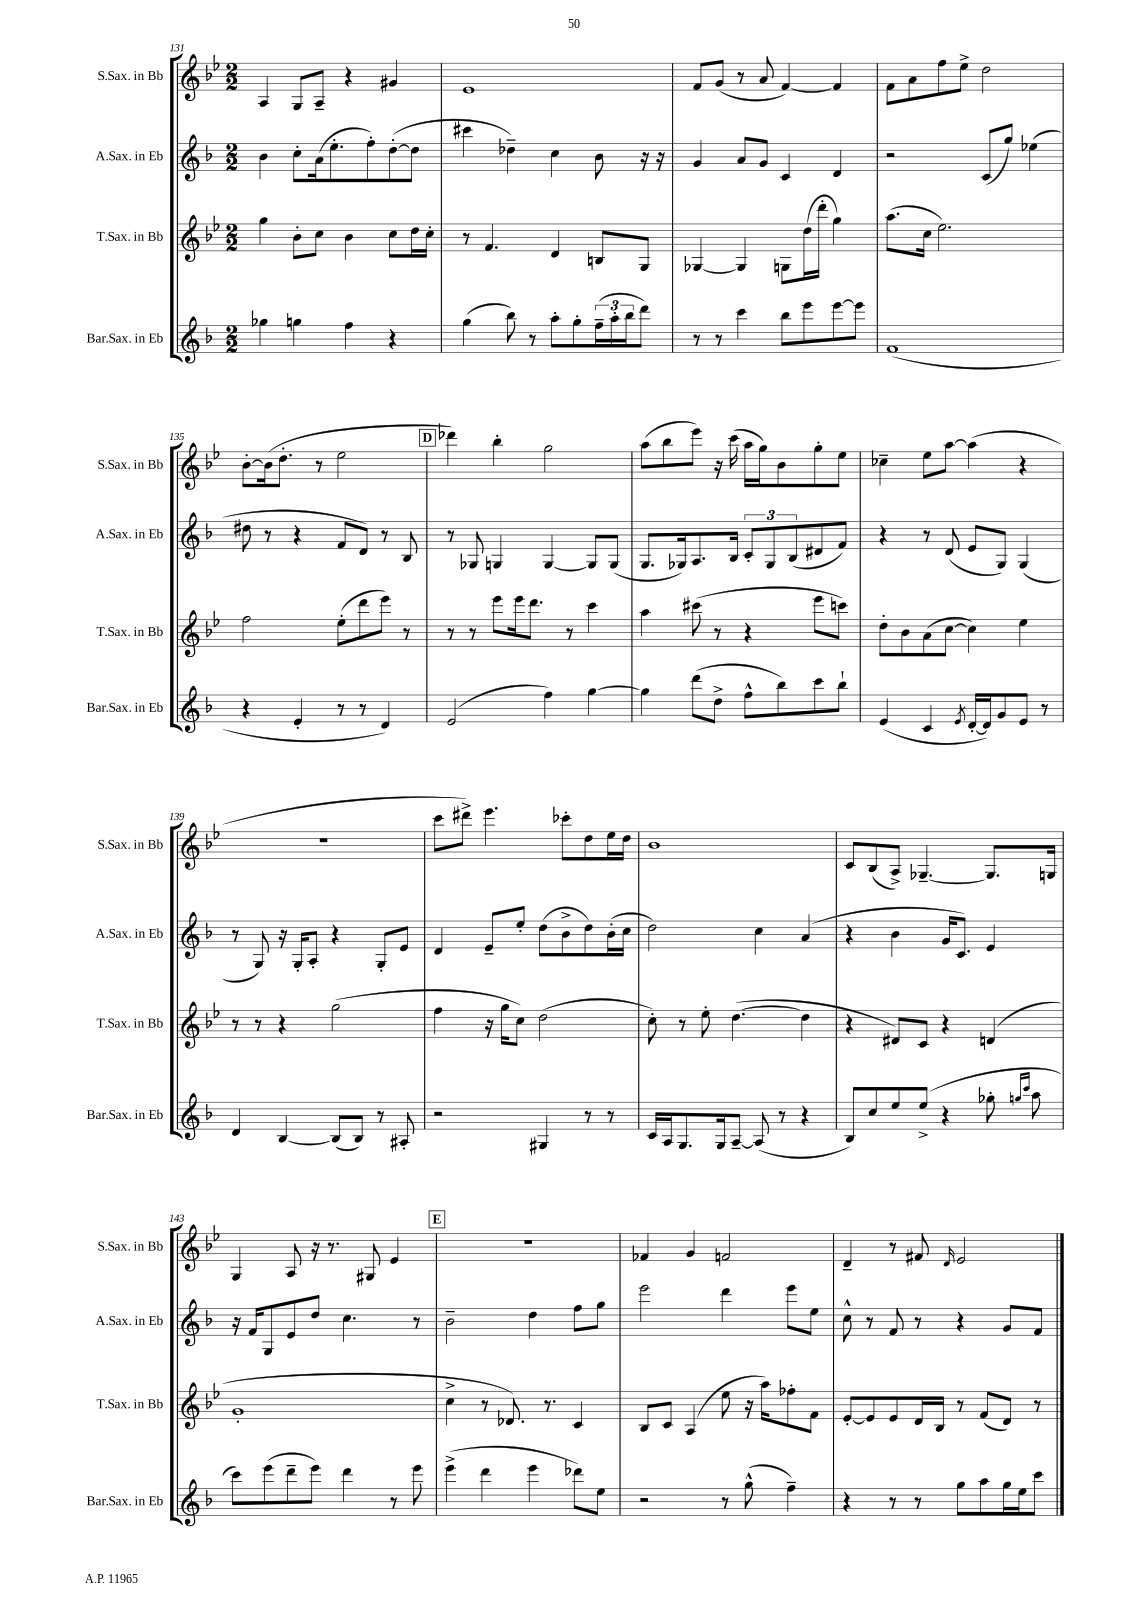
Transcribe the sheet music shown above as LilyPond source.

<<
\new StaffGroup <<
\new Staff = "s0" \with { instrumentName = "S.Sax. in Bb" shortInstrumentName = "S.Sax. in Bb" } {
    \clef treble \key bes \major \numericTimeSignature \time 2/2
    a4 g8 a8-- r4 gis'4 |
    ees'1 |
    f'8 g'8( r8 a'8 f'4~) f'4 |
    f'8 a'8 f''8 ees''8-> d''2 |
    bes'8~-. bes'16( d''8.-. r8 ees''2 |
    \mark \markup { \box "D" } des'''4) bes''4-. g''2 |
    a''8( bes''8 ees'''8) r16 c'''16( a''16 g''16) bes'8 g''8-. ees''8 |
    ces''4-- ees''8 a''8~ a''4( r4 |
    R1 |
    c'''8 dis'''8->) ees'''4. ces'''8-. d''8 ees''16 d''16 |
    bes'1 |
    c'8 bes8( a8->) ges4.~-- ges8. g16 |
    g4 a8 r16 r8. gis8 ees'4 |
    \mark \markup { \box "E" } R1 |
    fes'4 g'4 f'2 |
    d'4-- r8 fis'8 \grace { d'16 } ees'2 \bar "|." |
}
\new Staff = "s1" \with { instrumentName = "A.Sax. in Eb" shortInstrumentName = "A.Sax. in Eb" } {
    \clef treble \key f \major \numericTimeSignature \time 2/2
    bes'4 c''8-. a'16( e''8.-. f''8-.) d''8~-.( d''8 |
    cis'''4 des''4--) c''4 bes'8 r16 r16 |
    g'4 a'8 g'8 c'4 d'4 |
    r2 c'8( g''8) ees''4( |
    dis''8 r8 r4 f'8 d'8) r8 bes8 |
    \mark \markup { \box "D" } r8 ges8 g4 g4~ g8 g8( |
    g8. ges16) a8. bes16 \tuplet 3/2 { c'8-. ges8 bes8( } dis'8 f'8) |
    r4 r8 d'8( e'8 g8) g4( |
    r8 g8) r16 g16-. a8-. r4 g8-. e'8 |
    d'4 e'8-- e''8-. d''8( bes'8-> d''8) bes'16-.( c''16 |
    d''2) c''4 a'4( |
    r4 bes'4 g'16 c'8.) e'4 |
    r16 f'16 g8 e'8 d''8 c''4. r8 |
    \mark \markup { \box "E" } bes'2-- d''4 f''8 g''8 |
    e'''2 d'''4 e'''8 e''8 |
    c''8-^ r8 f'8 r8 r4 g'8 f'8 \bar "|." |
}
\new Staff = "s2" \with { instrumentName = "T.Sax. in Bb" shortInstrumentName = "T.Sax. in Bb" } {
    \clef treble \key bes \major \numericTimeSignature \time 2/2
    g''4 bes'8-. c''8 bes'4 c''8 d''16 c''16-. |
    r8 f'4. d'4 b8 g8 |
    ges4~ ges4 g8 d''16( d'''16-. g''4) |
    a''8.( c''16 ees''2.) |
    f''2 ees''8-.( d'''8 ees'''8) r8 |
    \mark \markup { \box "D" } r8 r8 ees'''8 ees'''16 d'''8. r8 c'''4 |
    a''4 cis'''8( r8 r4 ees'''8 c'''8) |
    d''8-. bes'8 a'8( c''8~ c''4) ees''4 |
    r8 r8 r4 g''2( |
    f''4 r16 g''16 c''8) d''2( |
    c''8-.) r8 ees''8-. d''4.~( d''4 |
    r4 dis'8) c'8 r4 d'4( |
    g'1-. |
    \mark \markup { \box "E" } c''4-> r8 des'8.) r8. c'4 |
    bes8 c'8 a4( ees''8 r16 a''16) fes''8-. f'8 |
    ees'8~-. ees'8 ees'8 d'16 bes16 r8 f'8( d'8) r8 \bar "|." |
}
\new Staff = "s3" \with { instrumentName = "Bar.Sax. in Eb" shortInstrumentName = "Bar.Sax. in Eb" } {
    \clef treble \key f \major \numericTimeSignature \time 2/2
    ges''4 g''4 f''4 r4 |
    g''4( bes''8) r8 a''8-. g''8-. \tuplet 3/2 { f''16--( a''16-. bes''16 } d'''8) |
    r8 r8 c'''4 bes''8 e'''8 e'''8~ e'''8 |
    f'1( |
    r4 e'4-. r8 r8 d'4) |
    \mark \markup { \box "D" } e'2( f''4) g''4~ |
    g''4 d'''8( d''8-> f''8-^ bes''8) c'''8 bes''8-! |
    e'4( c'4 \acciaccatura { e'8 } d'16~-. d'16) g'8 e'8 r8 |
    d'4 bes4~ bes8( bes8) r8 ais8-. |
    r2 gis4 r8 r8 |
    c'16 a16 g8. g16 a8~-- a8( r8 r4 |
    bes8) c''8 e''8 e''8->( r4 ges''8-. \grace { g''16 c'''16 } a''8 |
    c'''8) e'''8( d'''8-- e'''8) d'''4 r8 e'''8 |
    \mark \markup { \box "E" } e'''4->( d'''4 e'''4 des'''8) e''8 |
    r2 r8 g''8-^( f''4--) |
    r4 r8 r8 g''8 a''8 g''16 e''16 c'''8 \bar "|." |
}
>>
>>
\layout { \context { \Score currentBarNumber = #131 } }
